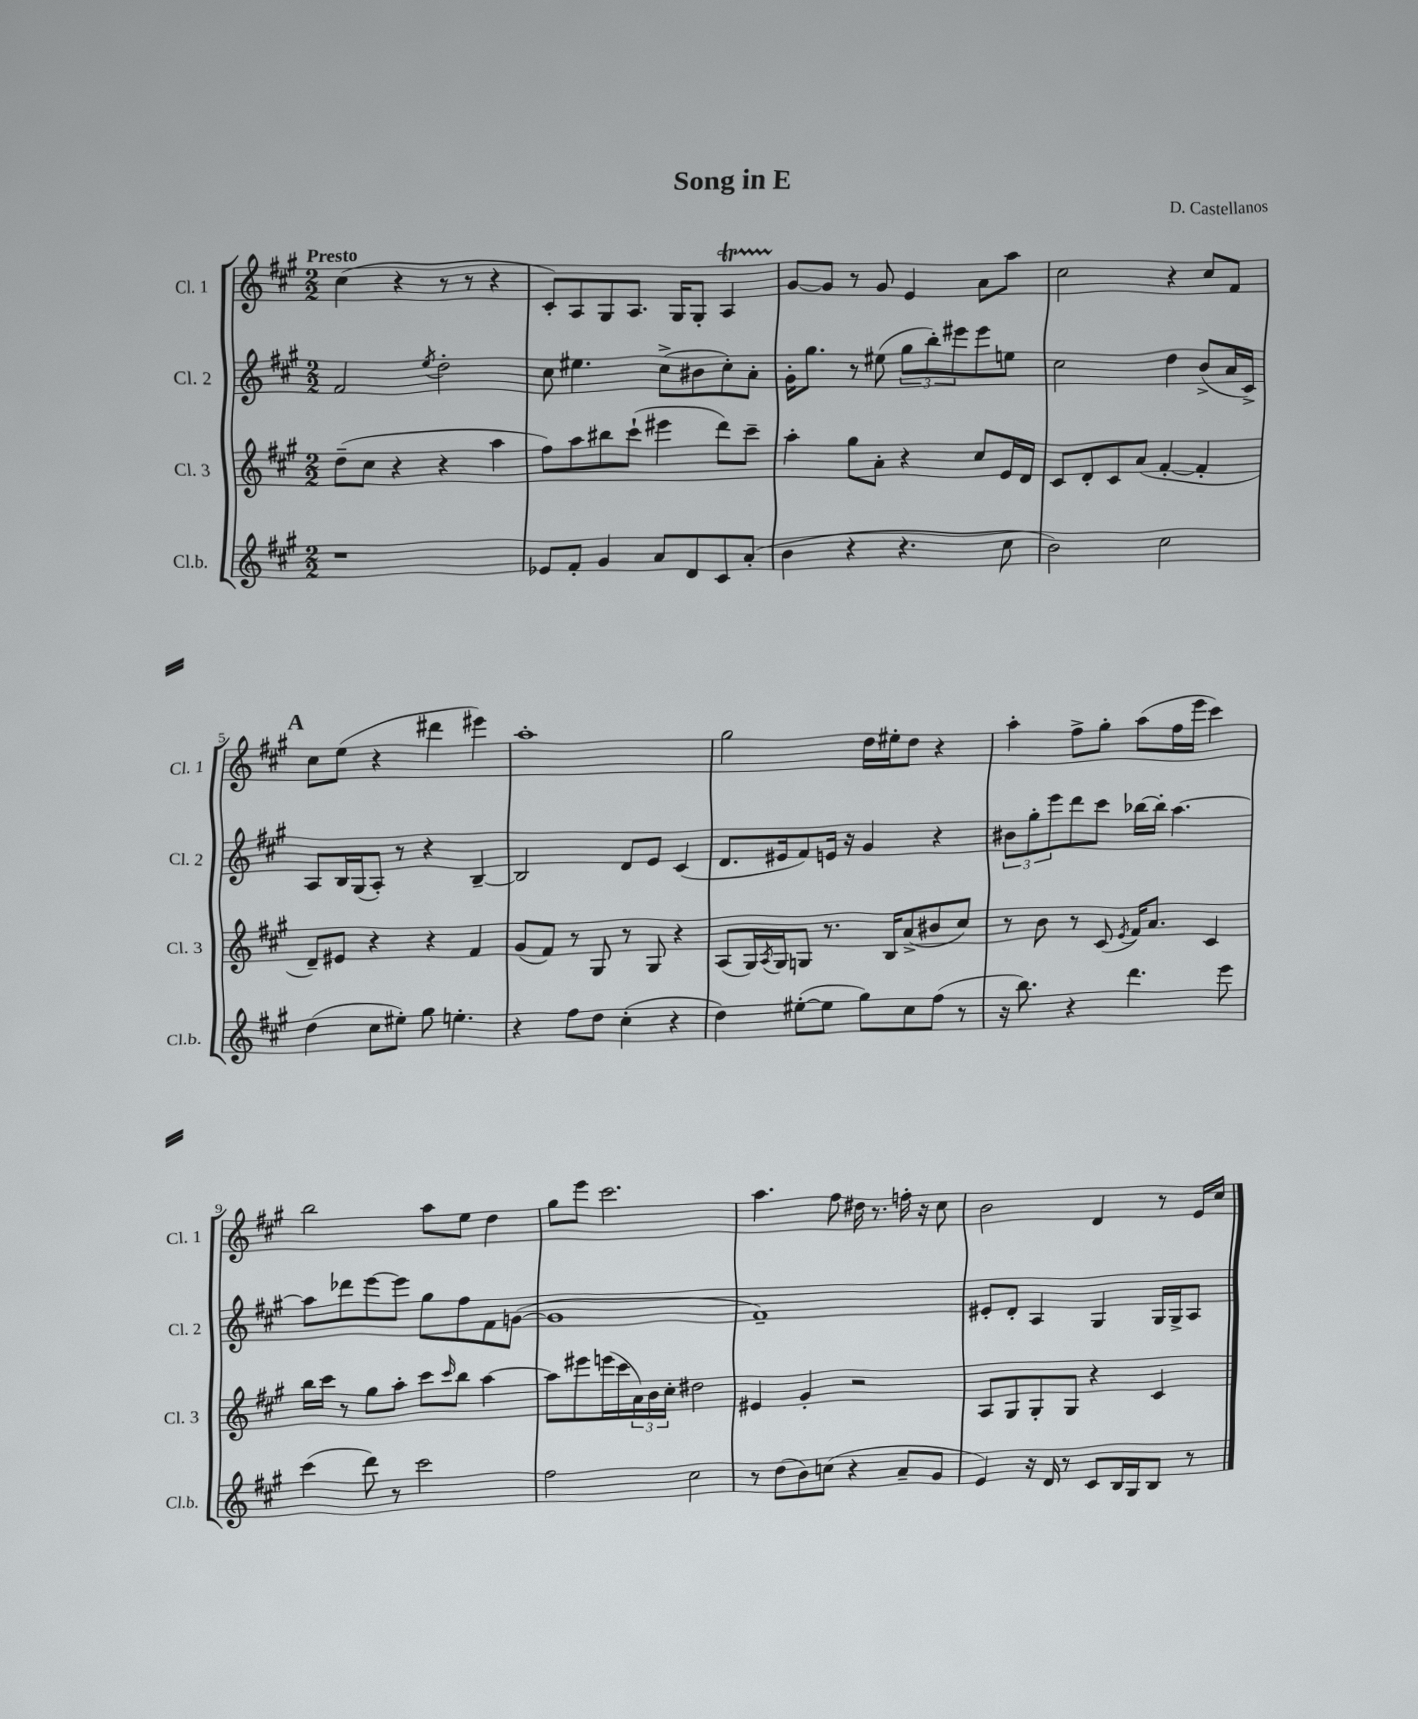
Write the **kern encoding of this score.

**kern	**kern	**kern	**kern
*staff4	*staff3	*staff2	*staff1
*clefG2	*clefG2	*clefG2	*clefG2
*k[f#c#g#]	*k[f#c#g#]	*k[f#c#g#]	*k[f#c#g#]
*M2/2	*M2/2	*M2/2	*M2/2
1r	(8dd~	2f#	(4cc#
.	8cc#	.	.
.	4r	.	4r
.	.	8qee	.
.	4r	2dd'	8r
.	.	.	8r
.	4aa	.	4r
=	=	=	=
8e-	8ff#)	8cc#	8c#')
8f#'	8aa	4.ee#	8A
4g#	8bb#	.	8G#
.	(8ccc#`	.	8.A
8a	4eee#	(8cc#^	.
.	.	.	16G#
8d	.	8b#	8G#'
8c#	8ddd)	8cc#')	4A
(8a'	8ccc#~	8a'	.
=	=	=	=
4b	4aa'	16g#'	[8g#
.	.	8.gg#	.
.	.	.	8g#]
4r	8gg#	8r	8r
.	8a'	(8ee#	8g#
4.r	4r	12gg#	4e
.	.	12bb')	.
.	.	12eee#	.
.	8cc#	8eee#	8a
8cc#	16e	8ee	8aa
.	16d	.	.
=	=	=	=
2b)	8c#	2cc#	2cc#
.	8d'	.	.
.	8c#	.	.
.	(8a	.	.
2cc#	[4f#'	4dd	4r
.	4f#']	(8b^	8cc#
.	.	16a	8f#
.	.	16c#^)	.
=	=	=	=
(4dd	8d~)	8A	8cc#
.	8e#	16B	(8ee
.	.	(16G#	.
8cc#	4r	8A')	4r
8ee#')	.	8r	.
8gg#	4r	4r	4ddd#
4.ee'	.	.	.
.	4f#	[4B~	4eee#)
=	=	=	=
4r	(8g#	2B]	1aa'
.	8f#)	.	.
8ff#	8r	.	.
8dd	8G#	.	.
(4cc#'	8r	8d	.
.	8G#	8e	.
4r	4r	(4c#	.
=	=	=	=
4dd)	(8A	8.d	2gg#
.	16G#)	.	.
.	8qA	.	.
.	16G#	16e#	.
([8ee#'	8G	8f#)	.
8ee#]	8.r	16e	.
.	.	16r	.
8gg#)	.	4g#	16dd
.	16B	.	16ee#'
8cc#	(8a^	.	8dd
(8ff#	8b#	4r	4r
8r	8cc#)	.	.
=	=	=	=
16r	8r	12b#	4aa'
8.bb)	.	.	.
.	.	12gg#'	.
.	8b	.	.
.	.	12eee	.
4r	8r	8ddd	8ff#^
.	(8c#	8ccc#	8gg#'
.	8qe	.	.
4.ddd	16f#)	[16bb-	(8aa
.	8.a	16bb-']	.
.	.	[4.aa	16ff#
.	.	.	16eee
.	4c#	.	4ccc#)
8eee	.	.	.
=	=	=	=
(4ccc#	16bb	8aa]	2bb
.	16ccc#	.	.
.	8r	8ddd-	.
8ddd)	8gg#	[8eee	.
8r	8aa'	8eee]	.
2ccc#	8ccc#	8gg#	8aa
.	16qqccc#	.	.
.	8bb	8ff#	8ee
.	[4aa	8f#	4dd
.	.	([8g	.
=	=	=	=
2ff#	8aa]	1g]	8gg#
.	8eee#	.	8eee
.	(16eee	.	2.ccc#
.	16ccc#	.	.
.	24a)	.	.
.	24b	.	.
.	24cc#'	.	.
2cc#	2dd#	.	.
=	=	=	=
8r	4e#	1f#~)	4.aa
(8dd	.	.	.
8b)	4g#'	.	.
(8cc	.	.	8ff#
4r	2r	.	16dd#
.	.	.	8.r
8a~	.	.	16ff'
.	.	.	16r
8g#	.	.	8cc#
=	=	=	=
4e)	8A	8e#'	2b
.	8G#	8d'	.
16r	8G#'	4A	.
16d	.	.	.
8r	8G#	.	.
8c#	4r	4G#	4d
16B	.	.	.
16G#	.	.	.
8B	4c#	16G#	8r
.	.	16G#^	.
8r	.	8A	16e
.	.	.	16cc#
==	==	==	==
*-	*-	*-	*-
